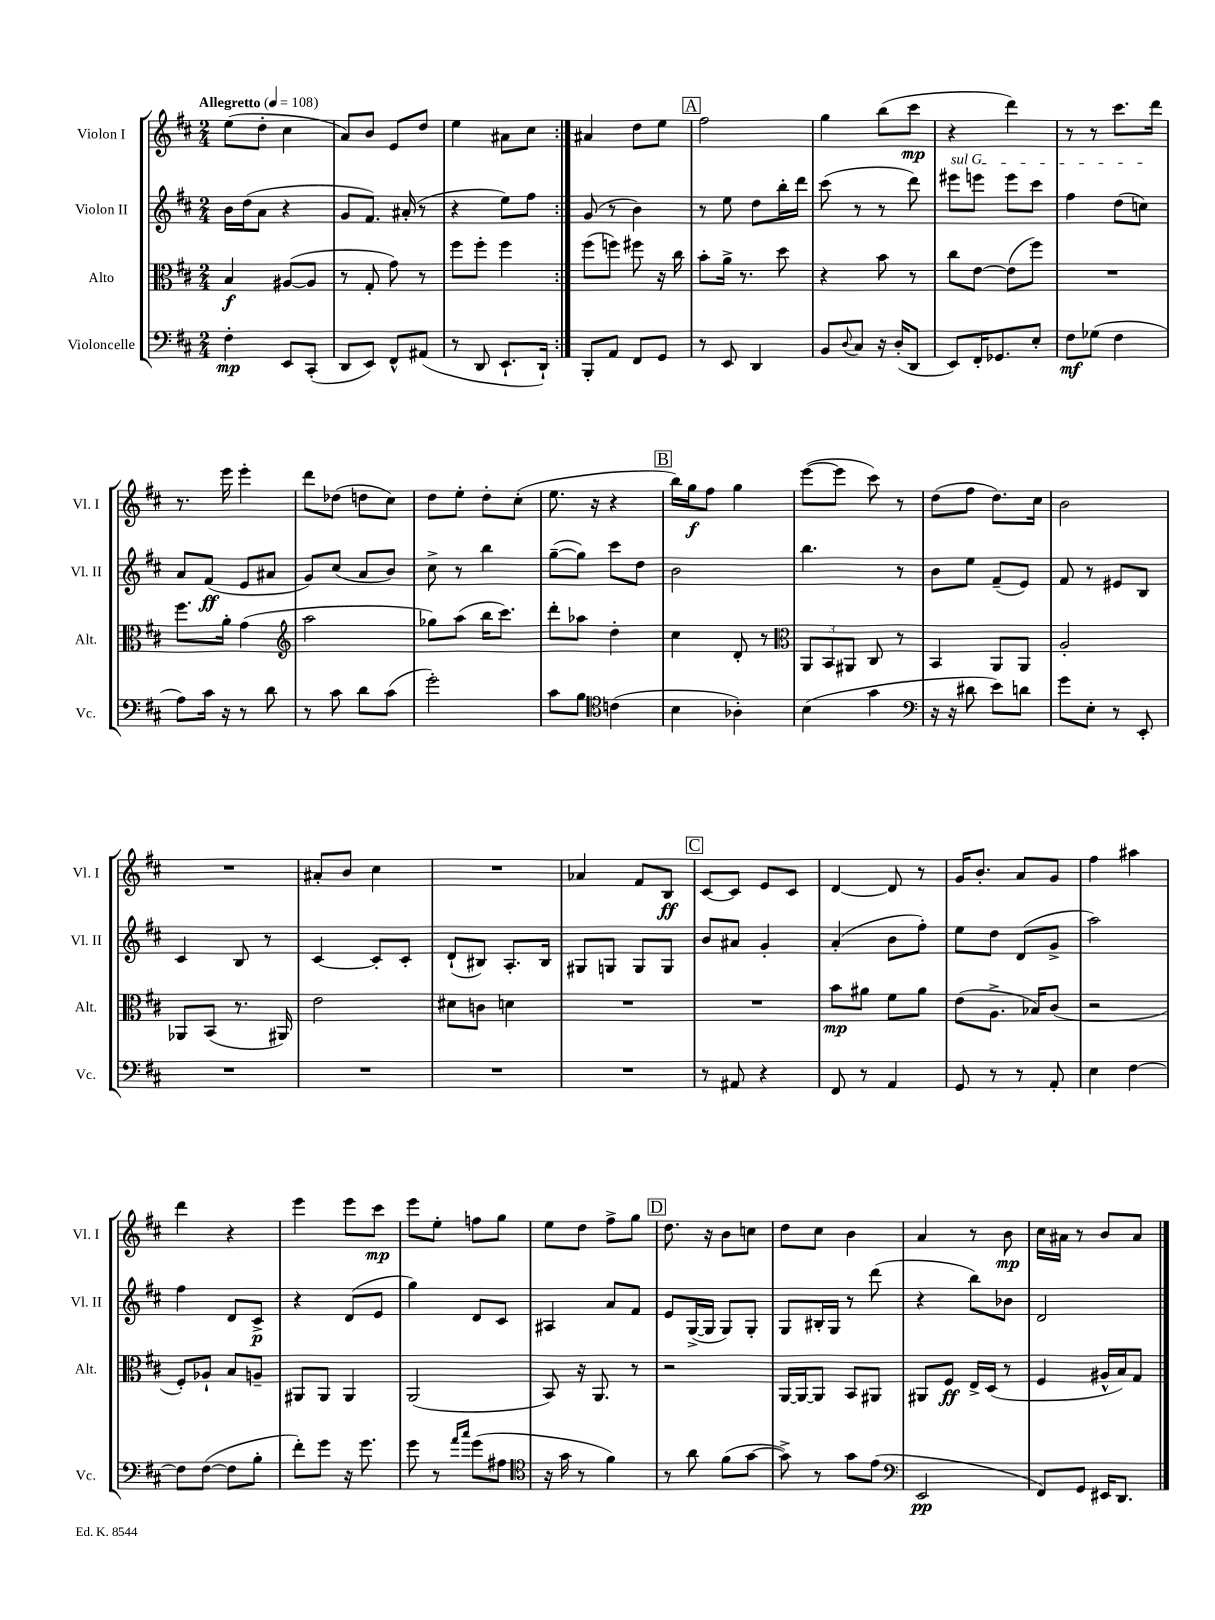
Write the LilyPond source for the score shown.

<<
\new StaffGroup <<
\new Staff = "s0" \with { instrumentName = "Violon I" shortInstrumentName = "Vl. I" } {
    \clef treble \key d \major \numericTimeSignature \time 2/4 \tempo "Allegretto" 4 = 108
    \repeat volta 2 { e''8( d''8-. cis''4 |
    a'8) b'8 e'8 d''8 |
    e''4 ais'8 cis''8 | }
    ais'4 d''8 e''8 |
    \mark \markup { \box "A" } fis''2 |
    g''4 b''8( cis'''8\mp |
    r4 d'''4) |
    r8 r8 cis'''8. d'''16 |
    r8. e'''16 e'''4-. |
    d'''8 des''8( d''8 cis''8) |
    d''8 e''8-. d''8-. cis''8-.( |
    e''8. r16 r4 |
    \mark \markup { \box "B" } b''16) g''16\f fis''8 g''4 |
    e'''8~( e'''8 cis'''8) r8 |
    d''8( fis''8 d''8.) cis''16 |
    b'2 |
    R2 |
    ais'8-. b'8 cis''4 |
    R2 |
    aes'4 fis'8 b8\ff |
    \mark \markup { \box "C" } cis'8~ cis'8 e'8 cis'8 |
    d'4~ d'8 r8 |
    g'16 b'8.-. a'8 g'8 |
    fis''4 ais''4 |
    d'''4 r4 |
    e'''4 e'''8 cis'''8\mp |
    e'''8 e''8-. f''8 g''8 |
    e''8 d''8 fis''8-> g''8 |
    \mark \markup { \box "D" } d''8. r16 b'8 c''8 |
    d''8 cis''8 b'4 |
    a'4 r8 b'8\mp |
    cis''16 ais'16 r8 b'8 ais'8 \bar "|." |
}
\new Staff = "s1" \with { instrumentName = "Violon II" shortInstrumentName = "Vl. II" } {
    \clef treble \key d \major \numericTimeSignature \time 2/4
    \repeat volta 2 { b'16 d''16( a'8 r4 |
    g'8 fis'8.) ais'16-.( r8 |
    r4 e''8) fis''8 | }
    g'8( r8 b'4) |
    \mark \markup { \box "A" } r8 e''8 d''8 b''16-. d'''16 |
    cis'''8( r8 r8 d'''8) |
    \once \override TextSpanner.bound-details.left.text = \markup { \italic "sul G" } eis'''8\startTextSpan e'''8 e'''8 cis'''8 |
    fis''4 d''8( c''8\stopTextSpan) |
    a'8 fis'8\ff( e'8 ais'8 |
    g'8) cis''8( a'8 b'8) |
    cis''8-> r8 b''4 |
    g''8~--( g''8) cis'''8 d''8 |
    \mark \markup { \box "B" } b'2 |
    b''4. r8 |
    b'8 e''8 fis'8--( e'8) |
    fis'8 r8 eis'8 b8 |
    cis'4 b8 r8 |
    cis'4~ cis'8-. cis'8-. |
    d'8-!( bis8) a8.-. bis16 |
    gis8 g8 g8 g8 |
    \mark \markup { \box "C" } b'8 ais'8 g'4-. |
    a'4-.( b'8 fis''8-.) |
    e''8 d''8 d'8( g'8-> |
    a''2) |
    fis''4 d'8 cis'8->\p |
    r4 d'8( e'8 |
    g''4) d'8 cis'8 |
    ais4 a'8 fis'8 |
    \mark \markup { \box "D" } e'8 g16~->( g16 g8) g8-. |
    g8 bis16-. g16 r8 d'''8( |
    r4 b''8) bes'8 |
    d'2 \bar "|." |
}
\new Staff = "s2" \with { instrumentName = "Alto" shortInstrumentName = "Alt." } {
    \clef alto \key d \major \numericTimeSignature \time 2/4
    \repeat volta 2 { b4\f ais8~( ais8 |
    r8 g8-. g'8) r8 |
    fis''8 fis''8-. fis''4 | }
    fis''8( f''8) fis''8 r16 cis''16 |
    \mark \markup { \box "A" } b'8-. a'16-> r8. d''8 |
    r4 b'8 r8 |
    cis''8 e'8~ e'8( fis''8) |
    R2 |
    fis''8. a'16-. g'4( |
    \clef treble a''2 |
    ges''8) a''8( b''16 cis'''8.) |
    d'''8-. aes''8 d''4-. |
    \mark \markup { \box "B" } cis''4 d'8-. r8 |
    \clef alto \tuplet 3/2 { a,8 b,8 ais,8 } cis8 r8 |
    b,4 a,8 a,8 |
    a2-. |
    aes,8 b,8( r8. ais,16) |
    e'2 |
    dis'8 c'8 d'4 |
    R2 |
    \mark \markup { \box "C" } R2 |
    b'8\mp ais'8 fis'8 ais'8 |
    e'8( a8.-> bes16) cis'8( |
    r2 |
    fis8-.) aes8-! b8 a8-- |
    ais,8 ais,8 ais,4 |
    a,2( |
    b,8) r16 a,8. r8 |
    \mark \markup { \box "D" } r2 |
    a,16~ a,16~ a,8 b,8 ais,8 |
    ais,8 fis8\ff e16-> d16( r8 |
    fis4 ais16-^ b16) g8 \bar "|." |
}
\new Staff = "s3" \with { instrumentName = "Violoncelle" shortInstrumentName = "Vc." } {
    \clef bass \key d \major \numericTimeSignature \time 2/4
    \repeat volta 2 { fis4-.\mp e,8 cis,8-.( |
    d,8 e,8) fis,8-^ ais,8( |
    r8 d,8 e,8.-! d,16-!) | }
    b,,8-. a,8 fis,8 g,8 |
    \mark \markup { \box "A" } r8 e,8 d,4 |
    b,8 \appoggiatura { d8 } cis8 r16 d16-.( d,8 |
    e,8) fis,16-. ges,8. e8-. |
    fis8\mf ges8( fis4 |
    a8) cis'16 r16 r8 d'8 |
    r8 cis'8 d'8 cis'8( |
    g'2-.) |
    cis'8 b8 \clef tenor c'4( |
    \mark \markup { \box "B" } b4 aes4-.) |
    b4( g'4 |
    \clef bass r16 r16 dis'8 e'8) d'8 |
    g'8 e8-. r8 e,8-. |
    R2 |
    R2 |
    R2 |
    R2 |
    \mark \markup { \box "C" } r8 ais,8 r4 |
    fis,8 r8 a,4 |
    g,8 r8 r8 a,8-. |
    e4 fis4~ |
    fis8 fis8~( fis8 b8-. |
    fis'8-.) g'8 r16 g'8. |
    g'8 r8 \grace { a'16 cis''16 } g'8( ais8 |
    \clef tenor r16 g'16 r8 fis'4) |
    \mark \markup { \box "D" } r8 a'8 fis'8( g'8~ |
    g'8->) r8 g'8 e'8( |
    \clef bass e,2\pp |
    fis,8) g,8 eis,16 d,8. \bar "|." |
}
>>
>>
\layout { \context { \Score \remove "Bar_number_engraver" } }
